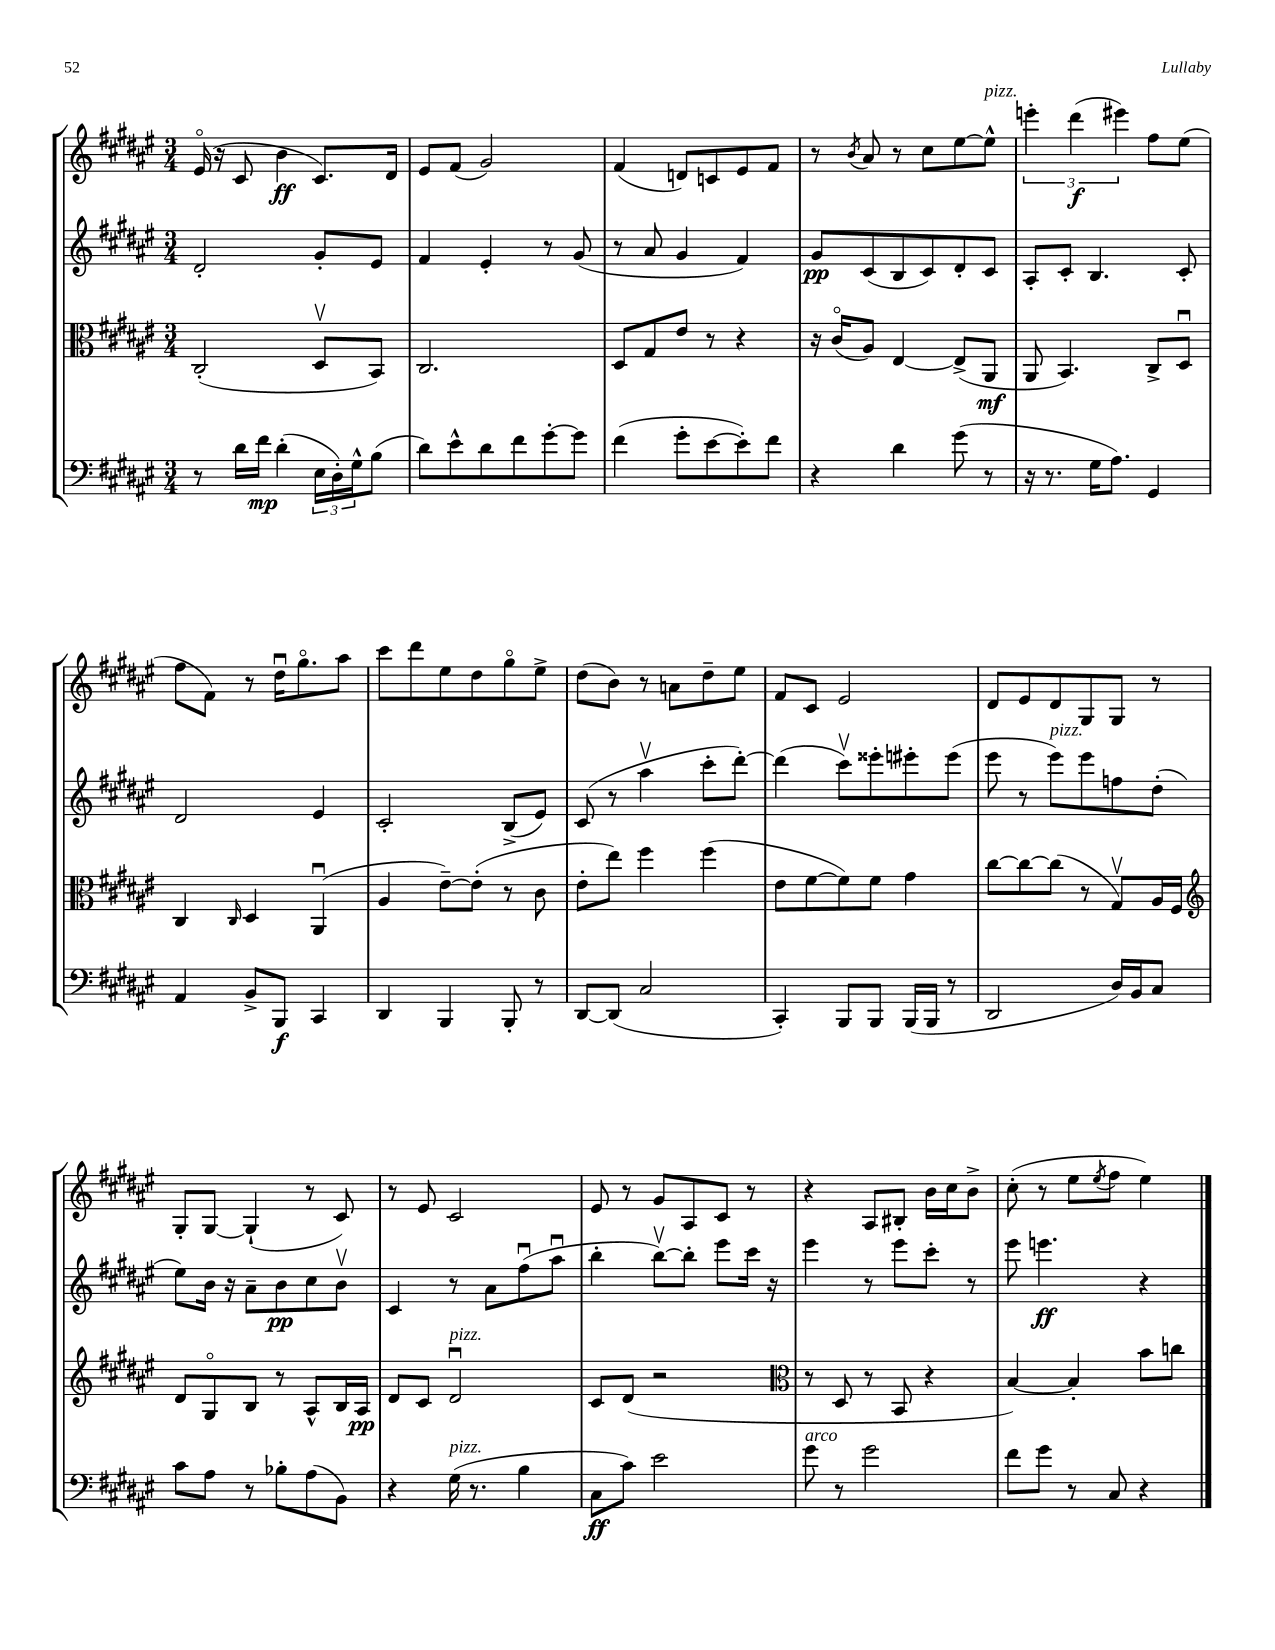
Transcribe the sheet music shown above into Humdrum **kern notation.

**kern	**kern	**kern	**kern
*staff4	*staff3	*staff2	*staff1
*clefF4	*clefC3	*clefG2	*clefG2
*k[f#c#g#d#a#e#]	*k[f#c#g#d#a#e#]	*k[f#c#g#d#a#e#]	*k[f#c#g#d#a#e#]
*M3/4	*M3/4	*M3/4	*M3/4
8r	(2C#'/	2d#'/	(16e#o/
.	.	.	16r
16d#\LL	.	.	8c#/
16f#\JJ	.	.	.
(4d#'\	.	.	4b\
24E#\LL	8D#v/L	8g#'/L	8.c#/L)
24D#'\)	.	.	.
24G#^^\J	.	.	.
(8B\J	8BB/J)	8e#/J	.
.	.	.	16d#/Jk
=	=	=	=
8d#\L)	2.C#/	4f#/	8e#/L
8e#^^\	.	.	(8f#/J
8d#\	.	4e#'/	2g#/)
8f#\	.	.	.
[8g#'\	.	8r	.
8g#\]J	.	(8g#/	.
=	=	=	=
(4f#\	8D#/L	8r	(4f#/
.	8G#/	8a#/	.
8g#'\L	8e#/J	4g#/	8d/L)
[8e#\	8r	.	8c/
8e#'\])	4r	4f#/)	8e#/
8f#\J	.	.	8f#/J
=	=	=	=
4r	16r	8g#/L	8r
.	(16c#o/LK	.	.
.	.	.	8qb/
.	8A#/J)	(8c#/	8a#/
4d#\	[4E#/	8B/	8r
.	.	8c#/)	8cc#\L
(8g#\	(8E#^/]L	8d#'/	[8ee#\
8r	8AA#/J	8c#/J	8ee#^^\]J
=	=	=	=
16r	8AA#/	8A#'/L	6eee'\
8.r	.	.	.
.	4.BB/)	8c#'/J	.
.	.	.	(6ddd#\
16G#\LK	.	4.B/	.
8.A#\J)	.	.	.
.	.	.	6eee#\)
4GG#/	8C#^/L	.	8ff#\L
.	8D#u/J	8c#'/	(8ee#\J
=	=	=	=
4AA#/	4C#/	2d#/	8ff#\L
.	.	.	8f#\J)
.	16qqC#/	.	.
8BB^/L	4D#/	.	8r
8BBB/J	.	.	16dd#u\LK
.	.	.	8.gg#o\
4CC#/	(4AA#u/	4e#/	.
.	.	.	8aa#\J
=	=	=	=
4DD#/	4A#/	2c#'/	8ccc#\L
.	.	.	8ddd#\
4BBB/	[8e#~\L)	.	8ee#\
.	(8e#'\]J	.	8dd#\
8BBB'/	8r	(8B^/L	8gg#o\
8r	8c#\	8e#/J)	8ee#^\J
=	=	=	=
[8DD#/L	8e#'\L	(8c#/	(8dd#\L
(8DD#/]J	8ee#\J)	8r	8b\J)
2C#/	4ff#\	4aa#v\	8r
.	.	.	8a\L
.	(4ff#\	8ccc#'\L	8dd#~\
.	.	[8ddd#'\J)	8ee#\J
=	=	=	=
4CC#'/)	8e#\L	(4ddd#\]	8f#/L
.	[8f#\	.	8c#/J
8BBB/L	8f#\])	8ccc#v\L)	2e#/
8BBB/J	8f#\J	8eee##'\	.
(16BBB/LL	4g#\	8eee#'\	.
16BBB/JJ	.	.	.
8r	.	(8eee#\J	.
=	=	=	=
2DD#/	[8cc#\L	8eee#\	8d#/L
.	8cc#\_	8r	8e#/
.	(8cc#\]J	8eee#\L)	8d#/
.	8r	8eee#\	8G#/
16D#/LL)	8G#v/L)	8ff\	8G#/J
16BB/J	.	.	.
8C#/J	16A#/L	(8dd#'\J	8r
.	16F#/JJ	.	.
=	=	=	=
*	*clefG2	*	*
8c#\L	8d#/L	8ee#\L)	8G#'/L
8A#\J	8G#o/	16b\Jk	[8G#/J
.	.	16r	.
8r	8B/J	8a#~\L	(4G#`/]
8B-'\L	8r	8b\	.
(8A#\	8A#^^/L	8cc#\	8r
8BB\J)	16B/L	8bv\J	8c#/)
.	16A#/JJ	.	.
=	=	=	=
4r	8d#/L	4c#/	8r
.	8c#/J	.	8e#/
(16G#\	2d#u/	8r	2c#/
8.r	.	.	.
.	.	8a#\L	.
4B\	.	(8ff#u\	.
.	.	8aa#u\J	.
=	=	=	=
8C#\L	8c#/L	4bb'\	8e#/
8c#\J)	(8d#/J	.	8r
2e#\	2r	[8bbv\L)	8g#/L
.	.	8bb'\]J	8A#/
.	.	8eee#\L	8c#/J
.	.	16ccc#\Jk	8r
.	.	16r	.
=	=	=	=
*	*clefC3	*	*
8g#\	8r	4eee#\	4r
8r	8D#/	.	.
2g#\	8r	8r	8A#/L
.	8BB/	8eee#\L	8B#'/J
.	4r	8ccc#'\J	16b\LL
.	.	.	16cc#\J
.	.	8r	8b^\J
=	=	=	=
8f#\L	[4B/)	8eee#\	(8cc#'\
8g#\J	.	4.eee\	8r
8r	4B'/]	.	8ee#\L
.	.	.	8qee#/
8C#/	.	.	8ff#\J
4r	8b\L	4r	4ee#\)
.	8cc\J	.	.
==	==	==	==
*-	*-	*-	*-
